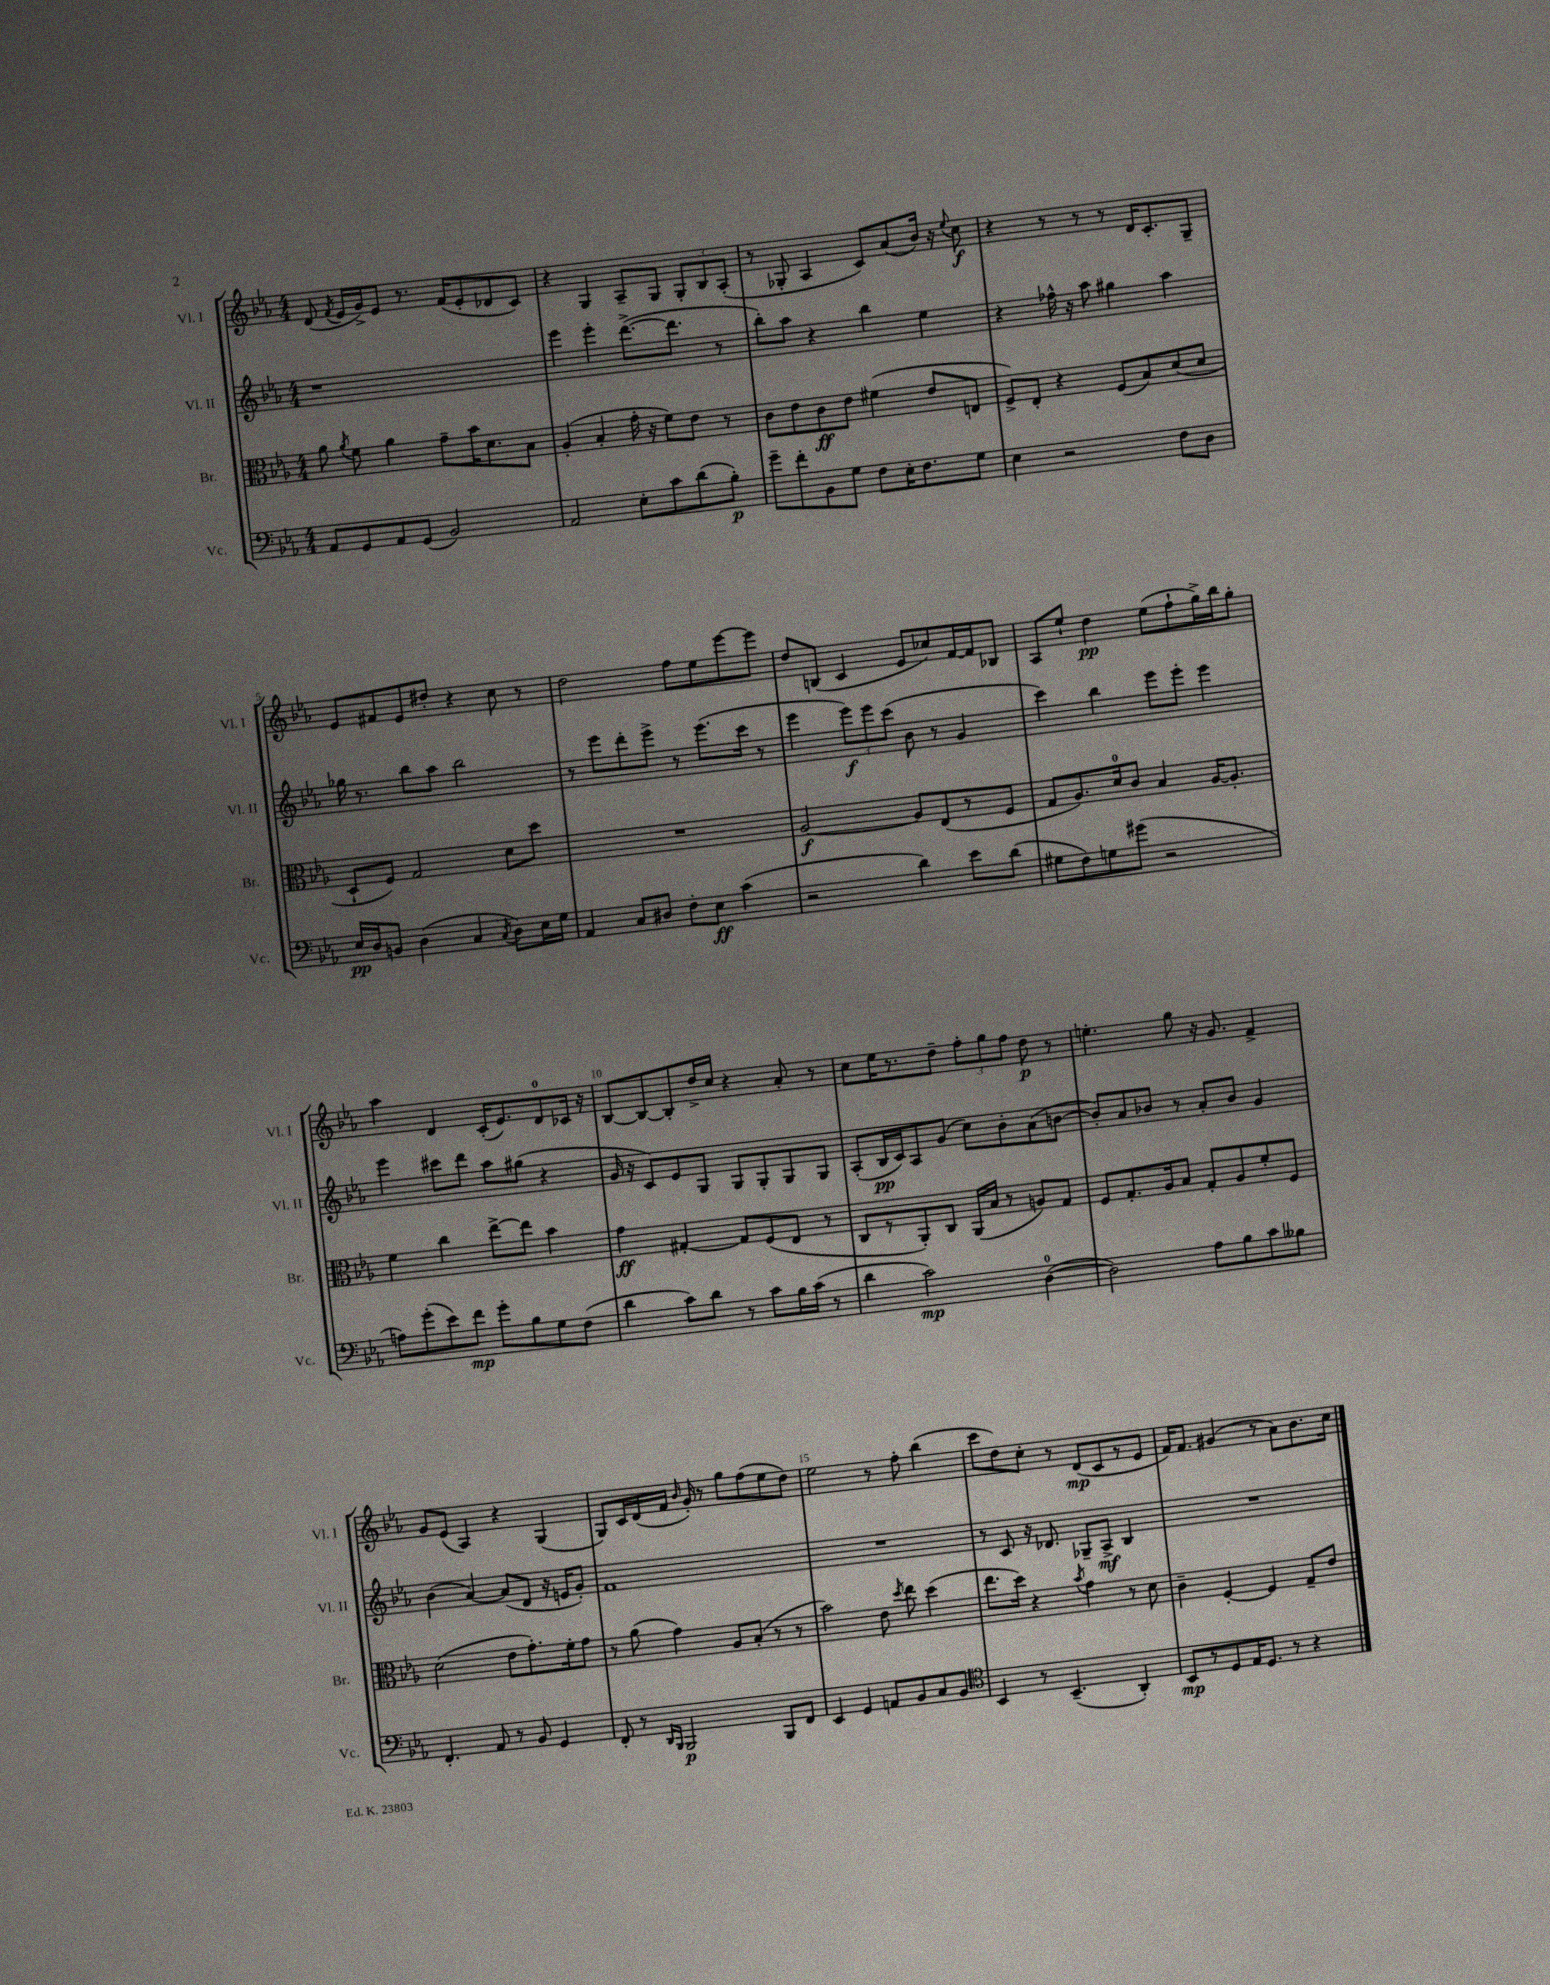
<<
\new StaffGroup <<
\new Staff = "s0" \with { instrumentName = "Vl. I" shortInstrumentName = "Vl. I" } {
    \clef treble \key ees \major \numericTimeSignature \time 4/4
    \autoBeamOff d'8( \acciaccatura { f'8 } ees'16[ g'16->) ees'8] r8. f'16[( ees'8-. des'8 c'8]) |
    r4 g4 aes8[-- g8] \tuplet 3/2 { g8[-. bes8 aes8]-.( } |
    r8 ges8-. aes4 c'8[) aes'8( bes'16]) r16 \appoggiatura { ees''8 } c''8\f |
    r4 r8 r8 r8 d'16[ c'8.-. g8]-- |
    ees'8[ fis'8 ees'8 dis''8]-. r4 c''8 r8 |
    d''2 f''8[ ees''8 ees'''8~ ees'''8] |
    d''8[ b8]( c'4 ees'8[ ces''8) f'16~ f'16 bes8] |
    aes8[ ees''8]-! d''4\pp ees''8[( f''8-! g''16->) bes''16 g''8]-. |
    aes''4 d'4 c'16[-.( ees'8.) d'8-0 ces'16] r16 |
    bes8[~ bes8~ bes8-. d''16-> c''16] r4 aes'8-. r8 |
    c''8[ ees''16 r8. d''8]-- \tuplet 3/2 { f''8[-. g''8 f''8] } d''8\p r8 |
    e''4.-. g''8 r16 g'8. f'4-> |
    g'8[ ees'8]( aes4) r4 g4( |
    g8[) c'16 d'16( f'16] \grace { bes'16 } g'16-.) r8 g''8[ f''8( ees''8 d''8]) |
    ees''2 r8 f''8-. bes''4( |
    c'''8[ d''8) c''8]-. r8 d'8[\mp( c'8 r8 ees'8] |
    f'16[) f'8.] gis'4( r8 aes'8[) bes'8. c''16] \bar "|." |
}
\new Staff = "s1" \with { instrumentName = "Vl. II" shortInstrumentName = "Vl. II" } {
    \clef treble \key ees \major \numericTimeSignature \time 4/4
    \autoBeamOff r1 |
    ees'''4 ees'''4-. d'''8.[~->( d'''8.] r8 |
    bes''8[-.) aes''8] r4 bes''4 ees''4 |
    r4 fes''16-^ r16 aes''8 gis''4 aes''4 |
    ges''16 r8. bes''8[ aes''8] bes''2 |
    r8 ees'''8[ d'''8-. ees'''8]-> r8 ees'''8.[( c'''16] r8 |
    ees'''4 \tuplet 3/2 { ees'''8[\f) ees'''8 c'''8]( } bes'8 r8 g'4 |
    c'''4) bes''4 ees'''8[ ees'''8]-. ees'''4 |
    ees'''4 cis'''8[ d'''8] aes''8[ gis''8]( r4 |
    g'16 r16 c'8[) ees'8 g8] g8[ g8-. g8 g8] |
    aes8[-.( bes16\pp c'16) aes8 g'8]( c''8[) bes'8-. aes'8( b'8]~ |
    b'8[-.) aes'8 bes'8] r8 aes'8[-. bes'8] g'4 |
    bes'4( aes'4~) aes'8[( d'8] r16 e'16[ g'8]-.) |
    f'1 |
    R1 |
    r8 c'8 r16 des'8. ges8[-- aes8]->\mf bes4 |
    R1 \bar "|." |
}
\new Staff = "s2" \with { instrumentName = "Br." shortInstrumentName = "Br." } {
    \clef alto \key ees \major \numericTimeSignature \time 4/4
    \autoBeamOff aes'8 \acciaccatura { aes'8 } f'8 aes'4 g'8[-- bes'16 d'8. bes8] |
    aes4-.( bes4-. g'16-. r16 f'8[) ees'8] r8 |
    c'8[ ees'8 c'8\ff ees'8] fis'4( ees'8[ e8] |
    f8[->) ees8]-. r4 f8[( bes8) d'8( d'8] |
    d8[-! f8]) g2 d'8[ d''8] |
    R1 |
    aes2~\f aes8[ ees8( r8 f8] |
    g8[ aes8.) d'16-0 c'8] bes4 aes16[~ aes8.]-. |
    f'4 c''4 ees''8[~-> ees''8] bes'4 |
    g'4\ff gis4~-. gis8[ f8( ees8] r8 |
    c8[ r8 aes,8-.) c8] aes,16[( bes16] r8 a8[) g8] |
    f8[ g8.-. aes16 bes8] g8[-. aes8 f'8-. f8] |
    d'2( ees'8[ g'8.-.) f'16-. g'8] |
    r8 aes'8( g'4) aes8[ bes8]-.( r8 r8 |
    bes'2) ees'8 \acciaccatura { d''8 } ees''8 d''4( |
    ees''8.[ d''16]) r4 \acciaccatura { bes'8 } g'4 r8 d'8 |
    c'4-- f4~-. f4 g8[-- ees'8] \bar "|." |
}
\new Staff = "s3" \with { instrumentName = "Vc." shortInstrumentName = "Vc." } {
    \clef bass \key ees \major \numericTimeSignature \time 4/4
    \autoBeamOff aes,8[ g,8 aes,8 g,8]( bes,2) |
    aes,2 ees8[-. c'8 d'8( bes8]-.\p) |
    g'8[-- f'8-. bes,8 g8] f8[ ees16-. f8. g8] |
    ees4 r2 f8[ d8] |
    ees16[\pp d16 b,8] d4( c4 \acciaccatura { c8 } d8[) ees16 g16] |
    aes,4 c8[ dis8] f8[-. ees8]\ff c'4( |
    r2 d'4) ees'8[ d'8]( |
    gis8[ f8) g8 gis'8]( r2 |
    a8[) g'8-.( ees'8) f'8]\mp g'8[-. bes8 g8 f8]( |
    d'4 c'8[) d'8] r8 c'8[ bes16 c'16]( r8 |
    d'4 c'2\mp) d4-0~( |
    d2) aes8[ bes8 c'8 beses8] |
    f,4.-. aes,8 r8 bes,8 g,4 |
    f,8-. r8 \grace { d,16[ bes,,16] } bes,,2\p bes,,8[ f,8] |
    ees,4 g,4 a,8[ bes,8 c8 bes,8] |
    \clef tenor bes,4 r8 bes,4.--( aes,4-.) |
    bes,8[\mp r8 d8 ees16 d8.] r8 r4 \bar "|." |
}
>>
>>
\layout { \context { \Score \override BarNumber.break-visibility = ##(#f #t #t) barNumberVisibility = #(every-nth-bar-number-visible 5) } }
